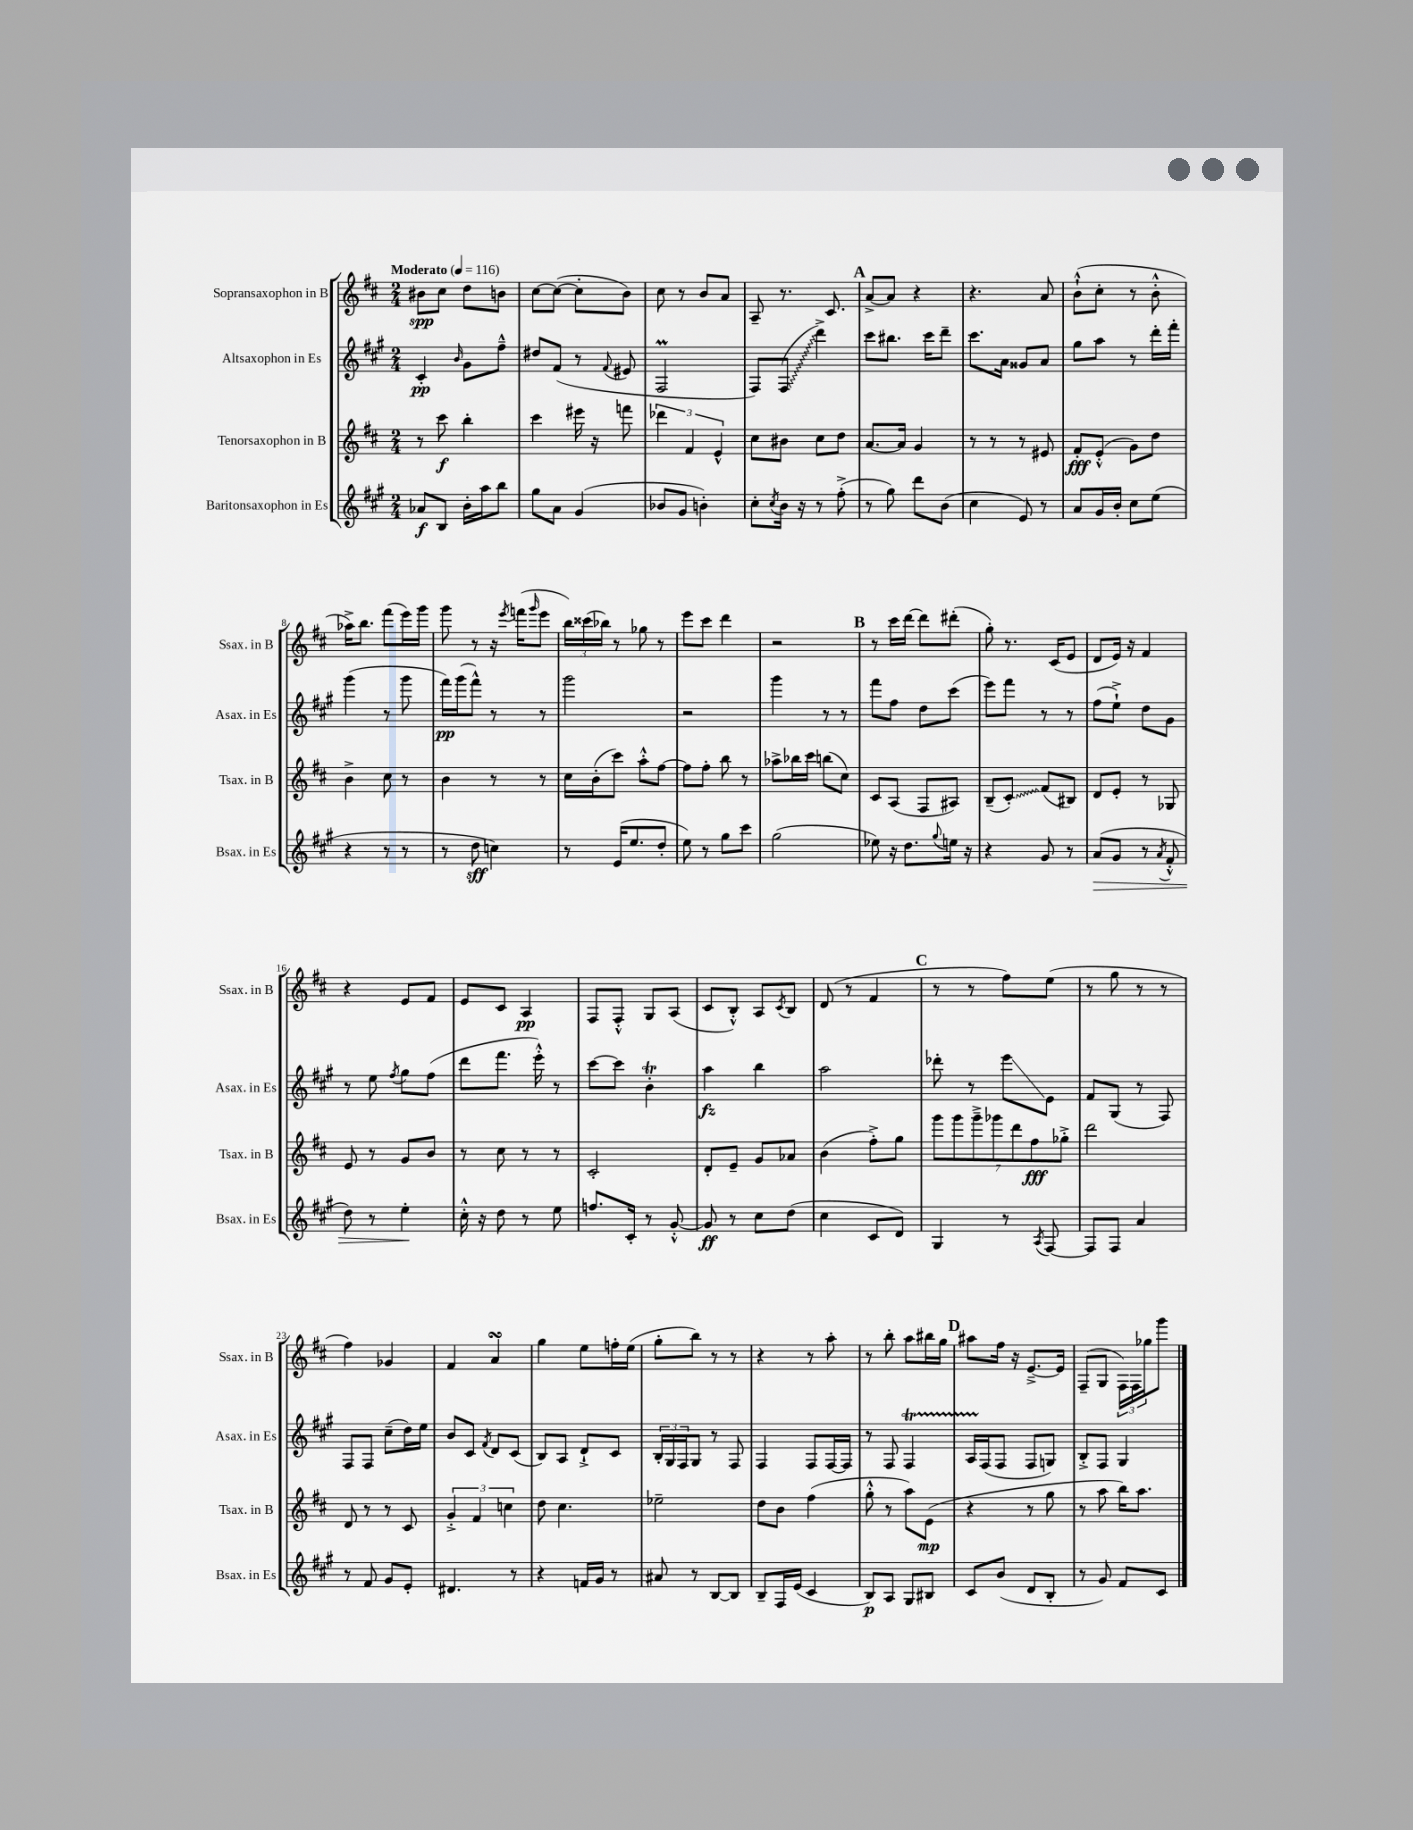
<<
\new StaffGroup <<
\new Staff = "s0" \with { instrumentName = "Sopransaxophon in B" shortInstrumentName = "Ssax. in B" } {
    \clef treble \key d \major \numericTimeSignature \time 2/4 \tempo "Moderato" 4 = 116
    bis'8\spp cis''8 d''8 b'8 |
    cis''8~ cis''8~( cis''8-. b'8) |
    cis''8 r8 b'8 a'8 |
    a8-- r8. cis'8. |
    \mark \markup { \bold "A" } a'8~-> a'8 r4 |
    r4. a'8 |
    b'8-!-^( cis''8-. r8 b'8-.-^ |
    aes''16->) b''8. fis'''8( e'''16) g'''16 |
    g'''8 r8 r16 \acciaccatura { e'''8 } f'''16( \grace { g'''16 } e'''8 |
    \tuplet 3/2 { b''16) cisis'''16( bes''16) } r8 ges''8 r8 |
    e'''8 cis'''8 d'''4 |
    r2 |
    \mark \markup { \bold "B" } r8 cis'''16 d'''16~ d'''8 dis'''8-.( |
    g''8-.) r8. cis'16( e'8 |
    d'8 e'16) r16 fis'4 |
    r4 e'8 fis'8 |
    e'8 cis'8 a4\pp |
    fis8 fis8-.-^ g8 a8( |
    cis'8 b8-.-^) a8 \acciaccatura { cis'8 } b8 |
    d'8( r8 fis'4 |
    \mark \markup { \bold "C" } r8 r8 fis''8) e''8( |
    r8 g''8 r8 r8 |
    fis''4) ges'4 |
    fis'4 a'4\turn |
    g''4 e''8 f''16-. e''16( |
    g''8-. b''8) r8 r8 |
    r4 r8 a''8-. |
    r8 b''8-. a''8 bis''16 g''16 |
    \mark \markup { \bold "D" } ais''8 fis''16 r16 e'8.~---> e'16 |
    fis8--( g8 \tuplet 3/2 { fis16) fis16 ges''16 } g'''8 \bar "|." |
}
\new Staff = "s1" \with { instrumentName = "Altsaxophon in Es" shortInstrumentName = "Asax. in Es" } {
    \clef treble \key a \major \numericTimeSignature \time 2/4
    cis'4-.\pp \grace { b'16 } gis'8 fis''8---^ |
    dis''8 fis'8( r8 \appoggiatura { fis'8 } eis'8 |
    fis2\prall |
    fis8) \once \override Glissando.style = #'zigzag fis8\glissando( d'''4->) |
    \mark \markup { \bold "A" } cis'''8 bis''8. cis'''16 d'''8-- |
    cis'''8. a'16 gisis'8 a'8 |
    gis''8 a''8 r8 d'''16-. fis'''16-. |
    gis'''4( r8 gis'''8 |
    fis'''16\pp) gis'''16( fis'''8-^) r8 r8 |
    gis'''2 |
    r2 |
    gis'''4 r8 r8 |
    \mark \markup { \bold "B" } fis'''8 fis''8 d''8 cis'''8( |
    e'''8) fis'''8 r8 r8 |
    fis''8( e''8-!->) d''8 gis'8 |
    r8 e''8 \acciaccatura { fis''8 } gis''8 fis''8( |
    d'''8 fis'''8. e'''16-.-^) r8 |
    cis'''8~ cis'''8 b'4-.\trill |
    a''4\fz b''4 |
    a''2 |
    \mark \markup { \bold "C" } des'''8-. r8 e'''8\glissando e'8 |
    fis'8 gis8( r8 fis8) |
    fis8 fis8 cis''8--( d''16) e''16 |
    b'8 cis'8 \acciaccatura { fis'8 } d'8 cis'8( |
    b8) a8 d'8-!-> cis'8 |
    \tuplet 3/2 { b16-. gis16 fis16 } gis8 r8 fis8 |
    fis4 fis8 fis16~ fis16 |
    r8 fis8 fis4\startTrillSpan |
    \mark \markup { \bold "D" } a16 fis16\stopTrillSpan( fis8 fis8 g8) |
    b8-.-> fis8 gis4 \bar "|." |
}
\new Staff = "s2" \with { instrumentName = "Tenorsaxophon in B" shortInstrumentName = "Tsax. in B" } {
    \clef treble \key d \major \numericTimeSignature \time 2/4
    r8 cis'''8\f b''4-. |
    cis'''4 eis'''16 r16 f'''8 |
    \tuplet 3/2 { des'''4 fis'4 e'4-^ } |
    cis''8 bis'8 cis''8 d''8 |
    \mark \markup { \bold "A" } a'8.~ a'16 g'4 |
    r8 r8 r8 eis'8 |
    fis'8-.\fff e'8-.-^( g'8) d''8 |
    b'4-> cis''8 r8 |
    b'4 r8 r8 |
    cis''16 b'16-.( cis'''8) a''8-.-^ fis''8~ |
    fis''8 fis''8-. b''8 r8 |
    aes''8-> bes''16 cis'''16 b''8( cis''8) |
    \mark \markup { \bold "B" } cis'8 a8( fis8 ais8) |
    b8--( \once \override Glissando.style = #'zigzag cis'8-.\glissando) fis'8( bis8) |
    d'8 e'8-. r8 ges8 |
    e'8 r8 g'8 b'8 |
    r8 cis''8 r8 r8 |
    cis'2-. |
    d'8-. e'8-- g'8 aes'8 |
    b'4( fis''8-.->) g''8 |
    \mark \markup { \bold "C" } \tuplet 7/4 { g'''8 g'''8 g'''8---> ges'''8 d'''8 fis''8\fff ges''8-.-> } |
    d'''2 |
    d'8 r8 r8 cis'8 |
    \tuplet 3/2 { g'4-.-> fis'4 c''4 } |
    d''8 cis''4. |
    ees''2-- |
    d''8 b'8 fis''4( |
    g''8-.-^ r8 a''8) e'8\mp( |
    \mark \markup { \bold "D" } r4 r8 g''8 |
    r8 a''8 b''16) a''8. \bar "|." |
}
\new Staff = "s3" \with { instrumentName = "Baritonsaxophon in Es" shortInstrumentName = "Bsax. in Es" } {
    \clef treble \key a \major \numericTimeSignature \time 2/4
    aes'8\f b8 b'16-. a''16 b''8 |
    gis''8 a'8 gis'4( |
    bes'8 gis'8 b'4-.) |
    cis''8-. \acciaccatura { cis''8 } b'16 r16 r8 fis''8-.->( |
    \mark \markup { \bold "A" } r8 gis''8) d'''8 b'8( |
    cis''4 e'8) r8 |
    a'8 gis'16 b'16-. cis''8 e''8( |
    r4 r8 r8 |
    r8 d''8\sff c''4) |
    r8 e'16( e''8. d''8-. |
    e''8) r8 gis''8 cis'''8 |
    gis''2( |
    \mark \markup { \bold "B" } ees''8) r16 d''8. \appoggiatura { gis''8 } e''16 r16 |
    r4 gis'8 r8 |
    a'8\>( gis'8 r8 \acciaccatura { a'8 } fis'8-.-^ |
    d''8) r8 e''4-.\! |
    cis''16-.-^ r16 d''8 r8 e''8 |
    f''8. cis'16-. r8 gis'8~-.-^ |
    gis'8\ff r8 cis''8 d''8( |
    cis''4 cis'8 d'8) |
    \mark \markup { \bold "C" } gis4 r8 \acciaccatura { a8 } fis8~ |
    fis8 fis8 a'4 |
    r8 fis'8 gis'8 e'8-. |
    dis'4. r8 |
    r4 f'16 gis'16 r8 |
    ais'8 r8 b8~ b8 |
    b8-- fis16 e'16( cis'4 |
    b8\p) a8 gis8 bis8 |
    \mark \markup { \bold "D" } cis'8 b'8( d'8 b8-. |
    r8 gis'8) fis'8 cis'8 \bar "|." |
}
>>
>>
